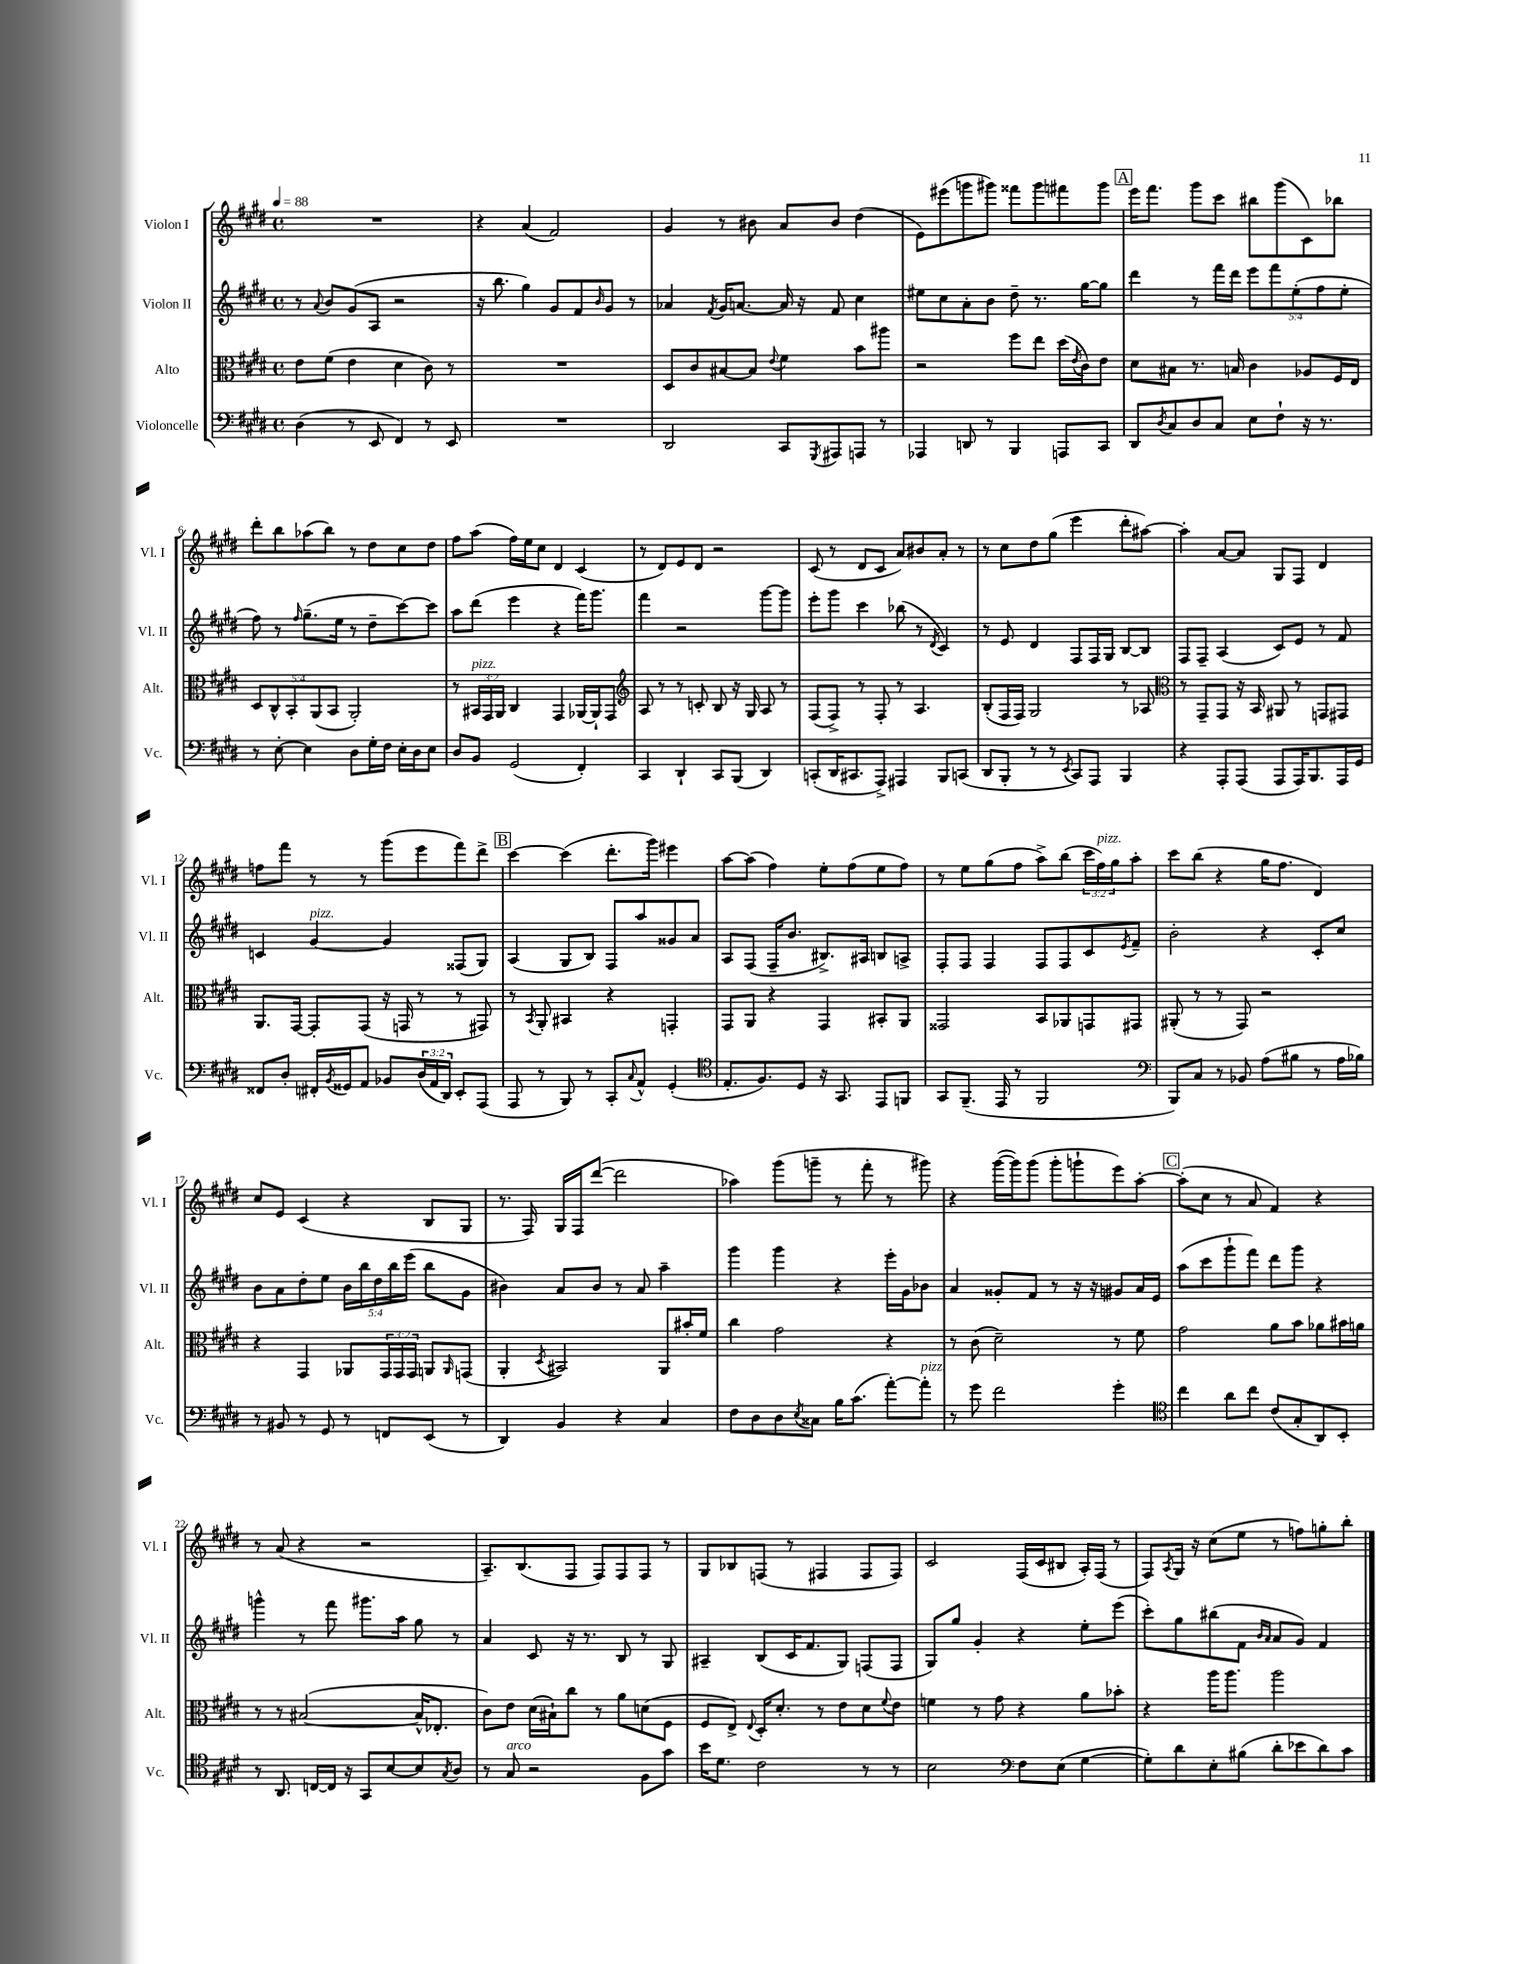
<<
\new StaffGroup <<
\new Staff = "s0" \with { instrumentName = "Violon I" shortInstrumentName = "Vl. I" } {
    \clef treble \key e \major \defaultTimeSignature \time 4/4 \override Staff.TupletNumber.text = #tuplet-number::calc-fraction-text \tempo 4 = 88
    R1 |
    r4 a'4( fis'2) |
    gis'4 r8 bis'8 a'8 bis'8 dis''4( |
    e'8) eis'''8( g'''8 gis'''8) fisis'''8 gis'''8 fis'''8 gis'''8 |
    \mark \markup { \box "A" } e'''16 fis'''8. gis'''8 cis'''8 bis''8 gis'''8( cis'8) bes''8 |
    dis'''8-. b''8 aes''8( b''8) r8 dis''8 cis''8 dis''8 |
    fis''8 a''8( fis''16) e''16 cis''8 dis'4 cis'4( |
    r8 dis'8) e'8 dis'8 r2 |
    cis'8( r8 dis'8 cis'8 a'8) bis'8 a'8-. r8 |
    r8 cis''8 dis''8 gis''8( e'''4 dis'''8-. ais''8~) |
    ais''4-. a'8~ a'8 gis8 fis8 dis'4 |
    f''8 fis'''8 r8 r8 gis'''8( e'''8 fis'''8) dis'''8-> |
    \mark \markup { \box "B" } cis'''4~ cis'''4( dis'''8.-. gis'''16) eis'''4 |
    a''8~ a''8( fis''4) e''8-. fis''8( e''8 fis''8) |
    r8 e''8 gis''8( fis''8 a''8->) b''8( \tuplet 3/2 { cis'''16 fis''16^\markup { \italic "pizz." }) gis''16 } a''8-. |
    cis'''8 b''8( r4 gis''16 fis''8. dis'4) |
    cis''8 e'8 cis'4( r4 b8 gis8 |
    r8. fis16) gis16 fis16 dis'''8~( dis'''2 |
    aes''4) gis'''8( g'''8-- r8 fis'''8-. r8 gis'''8) |
    r4 gis'''16~( gis'''16) gis'''8( gis'''8-. g'''8-! e'''8) a''8~-. |
    \mark \markup { \box "C" } a''8-.( cis''8 r8 a'8 fis'4) r4 |
    r8 a'8( r4 r2 |
    a8.--) b8.( fis8 fis8) fis8 fis8 r8 |
    gis8 bes8 f8( r8 fis4 fis8 fis8) |
    cis'2 fis16( cis'16 bis8 a16-.) fis16( r8 |
    fis8) \acciaccatura { a8 } gis16 r16 cis''8( e''8 r8 f''8) g''8-. b''8-. \bar "|." |
}
\new Staff = "s1" \with { instrumentName = "Violon II" shortInstrumentName = "Vl. II" } {
    \clef treble \key e \major \defaultTimeSignature \time 4/4 \override Staff.TupletNumber.text = #tuplet-number::calc-fraction-text
    r8 \appoggiatura { a'8 } b'8 gis'8( a8 r2 |
    r16 b''8. gis''4) gis'8 fis'8 \grace { b'16 } gis'8 r8 |
    aes'4 \acciaccatura { fis'8 } gis'16 a'8.~ a'16 r16 fis'8 cis''4 |
    eis''8 cis''8 a'8-. b'8 dis''8-- r8. gis''16~ gis''8 |
    \mark \markup { \box "A" } dis'''4 r8 fis'''16 dis'''16 \tuplet 5/4 { e'''8 fis'''8 e''8-.( fis''8 e''8-. } |
    fis''8) r8 \grace { fis''16 } gis''8.--( e''16 r8 dis''8-- cis'''8~) cis'''8 |
    a''8 dis'''8( e'''4 r4 fis'''16) gis'''8. |
    fis'''4 r2 gis'''8~ gis'''8 |
    e'''8-. gis'''8 cis'''4 bes''8( r8 \acciaccatura { dis'8 } cis'4) |
    r8 e'8 dis'4 fis8 fis16 gis16 b8~ b8 |
    fis8 fis8-- a4( cis'8) e'8 r8 fis'8 |
    c'4 gis'4~^\markup { \italic "pizz." } gis'4 fisis8( gis8) |
    \mark \markup { \box "B" } a4( gis8 b8) fis8 a''8 gisis'8 a'8 |
    a8 fis8( fis16-- b'8. bis8.->) ais16 b8 a8-> |
    fis8-. fis8 fis4 fis8 fis8 cis'8 \acciaccatura { e'8 } fis'8-- |
    b'2-. r4 cis'8-. cis''8 |
    b'8 a'8 dis''8-. e''8 \tuplet 5/4 { b'16 b''16 dis''16 b''16 e'''16( } b''8 gis'8 |
    bis'4) a'8 bis'8 r8 a'8 a''4-- |
    gis'''4 gis'''4 r4 e'''16-. gis'16 bes'8 |
    a'4 gisis'8-. fis'8 r8 r16 r16 gis'8 a'16 e'16 |
    \mark \markup { \box "C" } a''8( cis'''8 gis'''8-! fis'''8) dis'''8 gis'''8 r4 |
    g'''4-^ r8 fis'''8 gis'''8. a''16 gis''8 r8 |
    a'4 cis'8 r16 r8. b8 r8 gis8 |
    ais4-- b8( cis'16 fis'8. gis8) f8( f8 |
    gis8) gis''8 gis'4-. r4 e''8-. e'''8( |
    cis'''8-.) gis''8 bis''8( fis'8 \grace { b'16 a'16 } a'8 gis'8) fis'4 \bar "|." |
}
\new Staff = "s2" \with { instrumentName = "Alto" shortInstrumentName = "Alt." } {
    \clef alto \key e \major \defaultTimeSignature \time 4/4 \override Staff.TupletNumber.text = #tuplet-number::calc-fraction-text
    e'8 fis'8( e'4 dis'4 cis'8) r8 |
    R1 |
    dis8 cis'8 bis8~ bis8 \appoggiatura { e'8 } fis'4 b'8 ais''8 |
    r2 fis''8 e''8 dis''16( \acciaccatura { e'8 } cis'16) e'8 |
    \mark \markup { \box "A" } dis'8 bis8 r8. b16 cis'4 aes8 fis16 e16 |
    \tuplet 5/4 { dis8 cis8-^ b,8-. a,8( b,8 } a,2-.) |
    r8 \tuplet 3/2 { bis,16^\markup { \italic "pizz." } gis,16 a,16 } cis4 gis,4 aes,16~ aes,16-! gis,8 |
    \clef treble a8 r8 r8 c'8-. b8 r16 gis16 a8 r8 |
    fis8( fis8->) r8 fis8-. r8 a4. |
    b8-.( fis16 fis16) gis2 r8 aes8 |
    \clef alto r8 gis,8-- gis,8 r16 b,16 ais,8 r8 g,8 gis,8 |
    a,8. gis,16~ gis,8-. gis,8( r16 g,16 r8 r8 gis,8) |
    \mark \markup { \box "B" } r8 \acciaccatura { b,8 } a,8-. bis,4 r4 g,4-. |
    gis,8 a,8 r4 gis,4 bis,8-. a,8 |
    gisis,2 b,8 aes,8 g,8 gis,8 |
    ais,8-.( r8 r8 gis,8) r2 |
    r4 gis,4 aes,8 \tuplet 3/2 { gis,16 gis,16 gis,16 } a,8 \grace { a,16 } g,8( |
    a,4-. \acciaccatura { dis8 } bis,2) a,8 bis'16-. fis'16 |
    cis''4 gis'2 r4 |
    r8 cis'8( dis'2--) r8 fis'8 |
    \mark \markup { \box "C" } gis'2 a'8 b'8 aes'8 bis'16 a'16 |
    r8 r8 bis2~( bis16-^ ees8.-. |
    cis'8) e'8 dis'16( bis16-!) cis''8 r8 a'8 d'8( fis8 |
    fis8 e8->) \appoggiatura { e8 } dis16-. dis'8.-. r8 e'8 dis'8 \appoggiatura { fis'8 } e'8 |
    f'4 r8 gis'8 r4 a'8 bes'8-. |
    r4 a''16 a''8. a''2 \bar "|." |
}
\new Staff = "s3" \with { instrumentName = "Violoncelle" shortInstrumentName = "Vc." } {
    \clef bass \key e \major \defaultTimeSignature \time 4/4 \override Staff.TupletNumber.text = #tuplet-number::calc-fraction-text
    dis4( r8 e,8 fis,4) r8 e,8 |
    R1 |
    dis,2 cis,8 \acciaccatura { gis,,8 } ais,,8 a,,8 r8 |
    aes,,4 d,8 r8 b,,4 a,,8 cis,8 |
    \mark \markup { \box "A" } dis,8 \acciaccatura { dis8 } cis8 dis8 cis8 e8 fis8-! r16 r8. |
    r8 e8~-. e4 dis8 gis16-. fis16 e16-. dis16 e8 |
    dis8 b,8 gis,2( fis,4-.) |
    cis,4 dis,4-! cis,8 b,,8( dis,4) |
    c,8-.( dis,16 cis,8. a,,8->) ais,,4 b,,8 c,8( |
    dis,8 b,,8-. r8 r8 \acciaccatura { e,8 } cis,8) a,,8 b,,4 |
    r4 a,,8-. a,,8( a,,8 a,,16) b,,8. a,,16 gis,16 |
    fisis,8 dis8-. fis,16-. \acciaccatura { b,8 } gisis,16 a,8 bes,8 \tuplet 3/2 { dis16( a,16 dis,16) } e,8-. a,,8( |
    \mark \markup { \box "B" } a,,8 r8 b,,8) r8 cis,8-. \appoggiatura { cis8 } a,8-^ gis,4-.( |
    \clef tenor e8.-. fis8.) dis8 r16 gis,8. e,8 f,8 |
    gis,8 fis,8.--( e,16 r8 fis,2 |
    \clef bass b,,8) cis8 r8 bes,8 a8( bis8 r8 a16 bes16) |
    r8 bis,8 r8 gis,8 r8 f,8 e,8( r8 |
    dis,4) b,4 r4 cis4 |
    fis8 dis8 dis8 \acciaccatura { e8 } cisis8 b16 cis'8.( a'8~-.) a'8-.^\markup { \italic "pizz." } |
    r8 gis'8 fis'2 gis'4-. |
    \mark \markup { \box "C" } \clef tenor cis''4 a'8 cis''8 cis'8( gis8-. a,8) b,8-. |
    r8 a,8. c16~ c16 r16 gis,8 b8~ b8 \acciaccatura { gis8 } a8 |
    r8 gis8^\markup { \italic "arco" } r2 fis8 gis'8 |
    b'16 dis'8. cis'2 r8 r8 |
    b2 \clef bass fis8 e8( gis4~ |
    gis8-.) dis'8 e8-. bis8( dis'8-. ees'8 dis'8) cis'8 \bar "|." |
}
>>
>>
